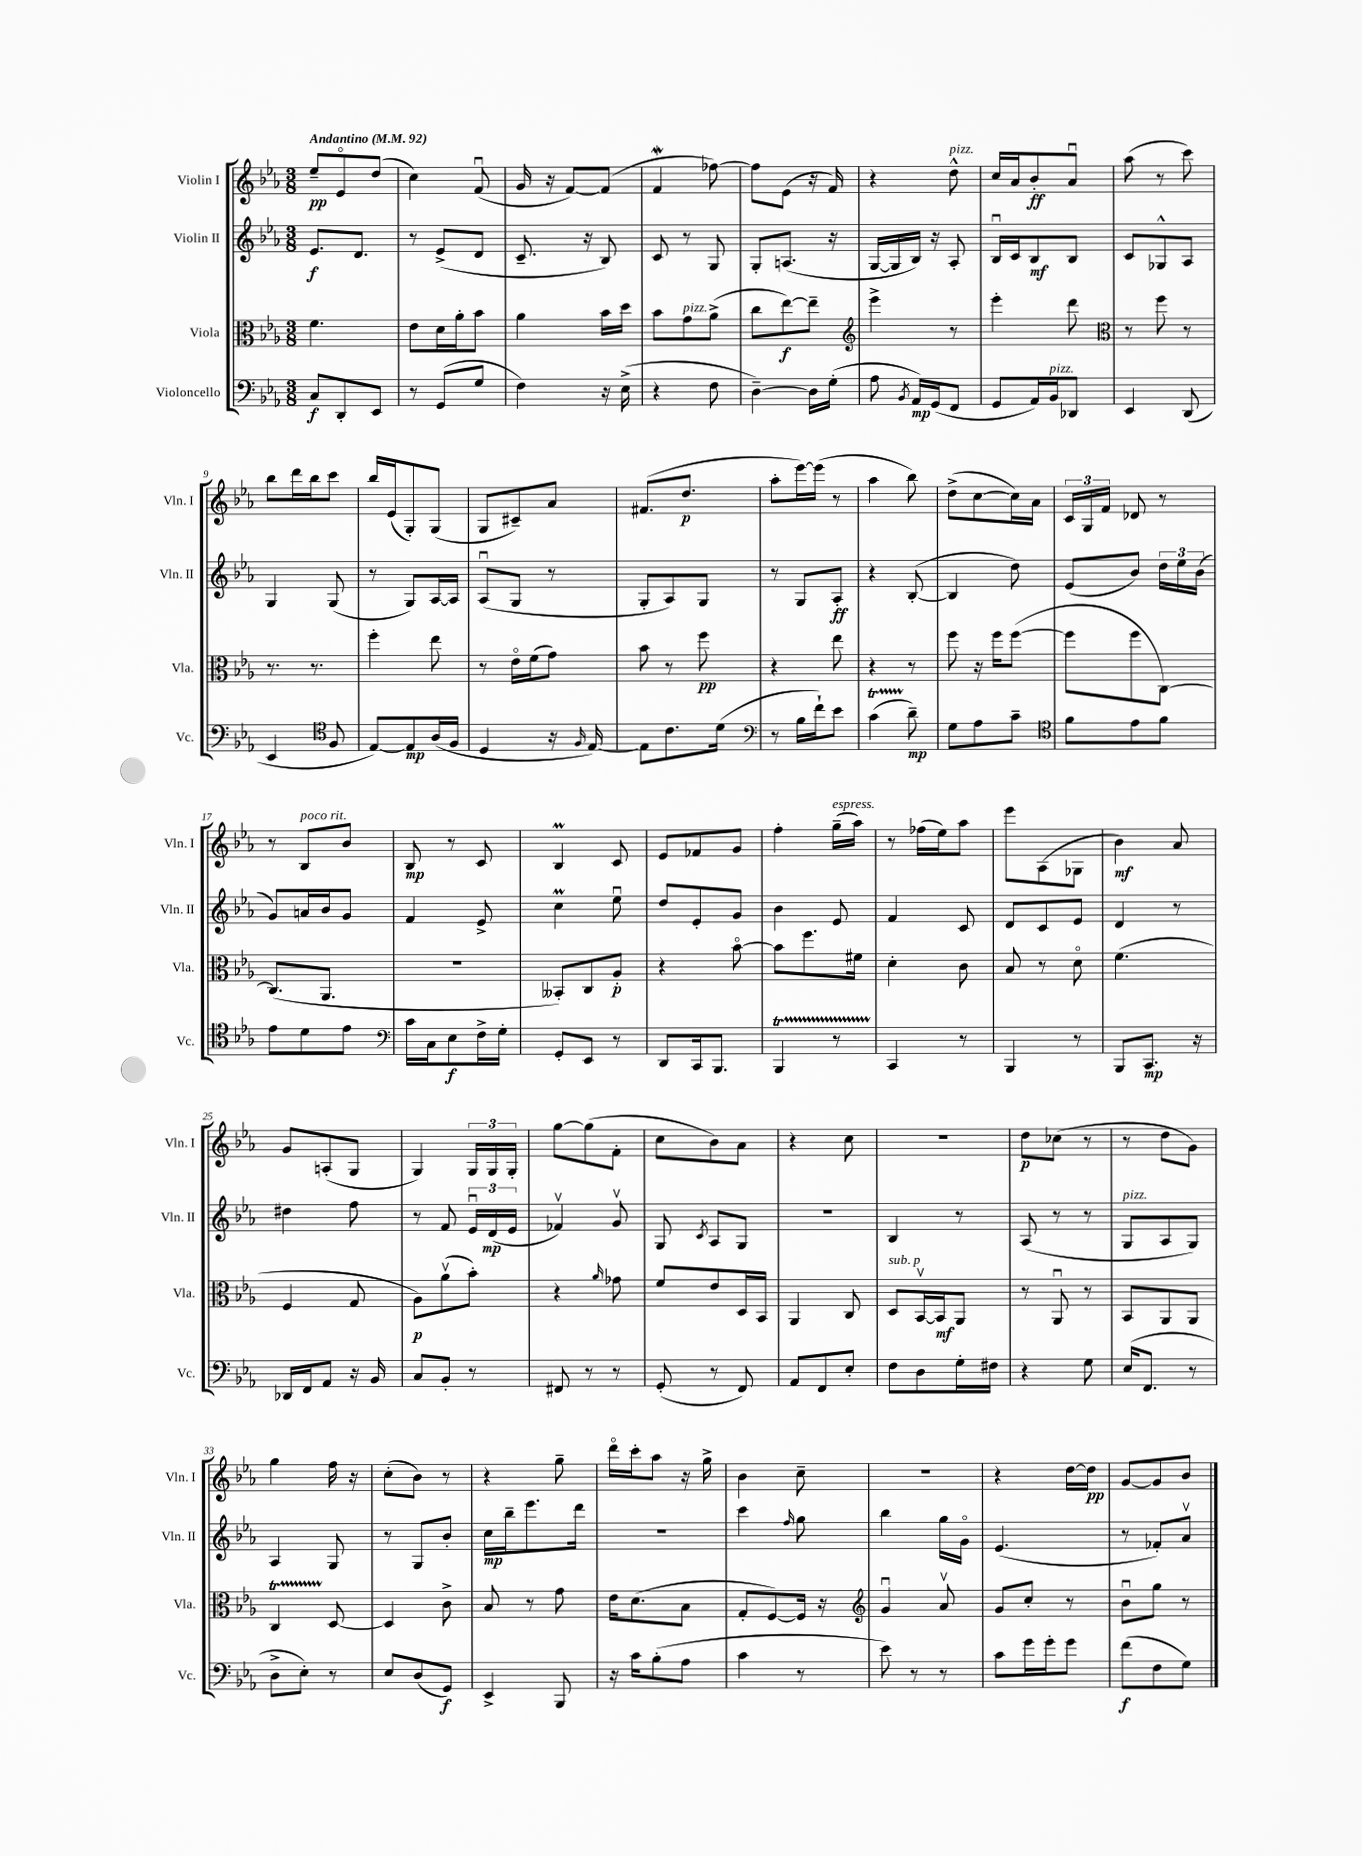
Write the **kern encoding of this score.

**kern	**dynam	**kern	**dynam	**kern	**dynam	**kern	**dynam
*part4	*part4	*part3	*part3	*part2	*part2	*part1	*part1
*staff4	*staff4	*staff3	*staff3	*staff2	*staff2	*staff1	*staff1
*I"Violoncello	*	*I"Viola	*	*I"Violin II	*	*I"Violin I	*
*I'Vc.	*	*I'Vla.	*	*I'Vln. II	*	*I'Vln. I	*
*clefF4	*	*clefC3	*	*clefG2	*	*clefG2	*
*k[b-e-a-]	*	*k[b-e-a-]	*	*k[b-e-a-]	*	*k[b-e-a-]	*
*M3/8	*	*M3/8	*	*M3/8	*	*M3/8	*
*MM92	*	*MM92	*	*MM92	*	*MM92	*
=1	=1	=1	=1	=1	=1	=1	=1
!	!	!	!	!	!	!LO:TX:a:B:t=Andantino	!
8C/L	f	4.f\	.	8.e-/L	f	8ee-~/L	pp
8DD'/	.	.	.	.	.	8e-/	.
.	.	.	.	8.d/J	.	.	.
8EE-/J	.	.	.	.	.	(8dd/J	.
=2	=2	=2	=2	=2	=2	=2	=2
8r	.	8e-\L	.	8r	.	4cc\)	.
(8GG/L	.	16d\L	.	(8e-^/L	.	.	.
.	.	16a-'\J	.	.	.	.	.
8G/J	.	8b-\J	.	8d/J	.	(8fu/	.
=3	=3	=3	=3	=3	=3	=3	=3
4F\)	.	4a-\	.	8.c~/	.	16g/	.
.	.	.	.	.	.	16r	.
.	.	.	.	.	.	[8f/L)	.
.	.	.	.	16r	.	.	.
16r	.	16b-\LL	.	8B-/)	.	(8f/J]	.
(16E-^\	.	16dd\JJ	.	.	.	.	.
=4	=4	=4	=4	=4	=4	=4	=4
4r	.	8b-\L	.	8c/	.	4fW/	.
!	!	!LO:TX:a:i:t=pizz.	!	!	!	!	!
.	.	8g\	.	8r	.	.	.
8F\	.	(8a-^\J	.	8G/	.	[8ff-X\)	.
=5	=5	=5	=5	=5	=5	=5	=5
[4D~\)	.	8cc\L	.	8G'/L	.	8ff-\L]	.
.	.	[8ee-\)	f	(8.An/J	.	(8e-\J	.
16D\LL]	.	8ee-~\J]	.	.	.	16r	.
(16G'\JJ	.	.	.	16r	.	16f/)	.
=6	=6	=6	=6	=6	=6	=6	=6
*	*	*clefG2	*	*	*	*	*
8A-\	.	4eee-^\	.	[16G/LL	.	4r	.
.	.	.	.	16G/]	.	.	.
8qBB-/	.	.	.	.	.	.	.
16AA-/LL)	mp	.	.	16B-/JJ)	.	.	.
(16GG/J	.	.	.	16r	.	.	.
!	!	!	!	!	!	!LO:TX:a:i:t=pizz.	!
8FF/J	.	8r	.	8A-'/	.	8dd^^\	.
=7	=7	=7	=7	=7	=7	=7	=7
8GG/L	.	4eee-'\	.	16B-u/LL	.	16cc/LL	.
.	.	.	.	16c/J	.	16a-/J	.
16AA-/L)	.	.	.	8B-/	mf	8b-'/	ff
!LO:TX:a:i:t=pizz.	!	!	!	!	!	!	!
16BB-/J	.	.	.	.	.	.	.
8DD-X/J	.	8ddd\	.	8B-/J	.	8a-u/J	.
=8	=8	=8	=8	=8	=8	=8	=8
*	*	*clefC3	*	*	*	*	*
4EE-/	.	8r	.	8c/L	.	(8aa-\	.
.	.	8ff\	.	8G-X^^/	.	8r	.
(8DD/	.	8r	.	8A-/J	.	8ccc\)	.
!!LO:LB:g=z
=9	=9	=9	=9	=9	=9	=9	=9
4EE-/	.	8.r	.	4G/	.	8bb-\L	.
.	.	.	.	.	.	16ddd\L	.
.	.	8.r	.	.	.	16bb-\J	.
*clefC4	*	*	*	*	*	*	*
8F/	.	.	.	(8G/	.	8ccc\J	.
=10	=10	=10	=10	=10	=10	=10	=10
[8E-/L)	.	4ff'\	.	8r	.	16bb-/LL	.
.	.	.	.	.	.	(16e-/J	.
8E-/]	mp	.	.	8G/L)	.	8G'/)	.
(16A-/L	.	8ee-\	.	[16A-/L	.	(8G/J	.
16F/JJ	.	.	.	16A-/JJ]	.	.	.
=11	=11	=11	=11	=11	=11	=11	=11
4D/	.	8r	.	(8A-u/L	.	8G/L	.
.	.	16e-\LL	.	8G/J	.	8c#X~/)	.
.	.	(16f\J	.	.	.	.	.
16r	.	8g\J)	.	8r	.	8a-/J	.
16qqF/	.	.	.	.	.	.	.
[16E-/)	.	.	.	.	.	.	.
=12	=12	=12	=12	=12	=12	=12	=12
8E-\L]	.	8b-\	.	8G'/L	.	(8.f#X/L	.
8.c\	.	8r	.	8A-/)	.	.	.
.	.	.	.	.	.	8.dd/J	p
.	.	8ff\	pp	8G/J	.	.	.
(16d\Jk	.	.	.	.	.	.	.
=13	=13	=13	=13	=13	=13	=13	=13
*clefF4	*	*	*	*	*	*	*
8r	.	4r	.	8r	.	8aa-'\L	.
16B-\LL	.	.	.	8G/L	.	[16eee-\L)	.
16f`\J)	.	.	.	.	.	(16eee-\JJ]	.
8e-\J	.	8ee-\	.	8A-'/J	ff	8r	.
=14	=14	=14	=14	=14	=14	=14	=14
(4cT\	.	4r	.	4r	.	4aa-\	.
8d~\)	mp	8r	.	([8B-'/	.	8bb-\)	.
=15	=15	=15	=15	=15	=15	=15	=15
8G\L	.	8ff\	.	4B-/]	.	(8dd^\L	.
8A-\	.	16r	.	.	.	[8cc\	.
.	.	16ff\KL	.	.	.	.	.
8c~\J	.	([8ff\J	.	8dd\)	.	16cc\L])	.
.	.	.	.	.	.	16a-\JJ	.
=16	=16	=16	=16	=16	=16	=16	=16
*clefC4	*	*	*	*	*	*	*
8f\L	.	8ff\L]	.	(8e-/L	.	24c/LL	.
.	.	.	.	.	.	24G/	.
.	.	.	.	.	.	24f/JJ	.
8e-\	.	8ff\	.	8b-/J)	.	8d-X/	.
8f\J	.	[8C\J)	.	24dd\LL	.	8r	.
.	.	.	.	24ee-\	.	.	.
.	.	.	.	(24b-\JJ	.	.	.
!!LO:LB:g=z
=17	=17	=17	=17	=17	=17	=17	=17
8e-\L	.	(8.C/L]	.	8g/L)	.	8r	.
!	!	!	!	!	!	!LO:TX:a:i:t=poco rit.	!
8d\	.	.	.	16an/L	.	8B-/L	.
.	.	8.AA-/J	.	16b-/J	.	.	.
8e-\J	.	.	.	8g/J	.	8b-/J	.
=18	=18	=18	=18	=18	=18	=18	=18
*clefF4	*	*	*	*	*	*	*
16c\LL	.	4.r	.	4f/	.	8B-/	mp
16C\J	.	.	.	.	.	.	.
8E-\	f	.	.	.	.	8r	.
16F^\L	.	.	.	8e-^/	.	8c/	.
16G'\JJ	.	.	.	.	.	.	.
=19	=19	=19	=19	=19	=19	=19	=19
8GG'/L	.	8BB--X'/L)	.	4ccM\	.	4B-M/	.
8EE-/J	.	8C/	.	.	.	.	.
8r	.	8A-'/J	p	8ee-u\	.	8c/	.
=20	=20	=20	=20	=20	=20	=20	=20
8DD/L	.	4r	.	8dd/L	.	8e-/L	.
16CC/k	.	.	.	8e-'/	.	8f-X/	.
8.BBB-/J	.	.	.	.	.	.	.
.	.	[8b-\	.	8g/J	.	8g/J	.
=21	=21	=21	=21	=21	=21	=21	=21
4BBB-T/	.	8b-\L]	.	4b-\	.	4ff'\	.
.	.	8.ff\	.	.	.	.	.
!	!	!	!	!	!	!LO:TX:a:i:t=espress.	!
8r	.	.	.	8e-/	.	(16gg~\LL	.
.	.	16f#X\Jk	.	.	.	16aa-\JJ)	.
=22	=22	=22	=22	=22	=22	=22	=22
4CC/	.	4d'\	.	4f/	.	8r	.
.	.	.	.	.	.	(16ff-X\LL	.
.	.	.	.	.	.	16ee-\J)	.
8r	.	8c\	.	8c/	.	8aa-\J	.
=23	=23	=23	=23	=23	=23	=23	=23
4BBB-/	.	8B-/	.	8d/L	.	8eee-\L	.
.	.	8r	.	8c/	.	(8A-\	.
8r	.	8d\	.	8e-/J	.	8G-X\J	.
=24	=24	=24	=24	=24	=24	=24	=24
8BBB-/L	.	(4.f\	.	4d/	.	4b-\)	mf
8.CC/J	mp	.	.	.	.	.	.
.	.	.	.	8r	.	8a-/	.
16r	.	.	.	.	.	.	.
!!LO:LB:g=z
=25	=25	=25	=25	=25	=25	=25	=25
16DD-X/LL	.	4F/	.	4dd#X\	.	8g/L	.
16FF/J	.	.	.	.	.	.	.
8AA-/J	.	.	.	.	.	(8An'/	.
16r	.	8G/	.	8ff\	.	8G/J	.
16BB-/	.	.	.	.	.	.	.
=26	=26	=26	=26	=26	=26	=26	=26
8C/L	.	8A-\L)	p	8r	.	4G/)	.
8BB-'/J	.	(8a-v\	.	8f/	.	.	.
8r	.	8b-'\J)	.	24e-u/LL	.	24G/LL	.
.	.	.	.	(24d/	mp	24G/	.
.	.	.	.	24e-/JJ	.	24G'/JJ	.
=27	=27	=27	=27	=27	=27	=27	=27
8FF#X/	.	4r	.	4f-Xv/)	.	[8gg\L	.
8r	.	.	.	.	.	(8gg\]	.
.	.	16qqa-/	.	.	.	.	.
8r	.	8g-X\	.	8gv/	.	8f'\J	.
=28	=28	=28	=28	=28	=28	=28	=28
(8GG'/	.	8f/L	.	8G/	.	8cc\L	.
.	.	.	.	8qc/	.	.	.
8r	.	8e-/	.	8A-/L	.	8b-\)	.
8FF/)	.	16D/L	.	8G/J	.	8a-\J	.
.	.	16BB-/JJ	.	.	.	.	.
=29	=29	=29	=29	=29	=29	=29	=29
8AA-/L	.	4AA-/	.	4.r	.	4r	.
8FF/	.	.	.	.	.	.	.
8E-'/J	.	8C/	.	.	.	8cc\	.
=30	=30	=30	=30	=30	=30	=30	=30
!	!	!LO:TX:a:i:t=sub. p	!	!	!	!	!
8F\L	.	8D/L	.	4B-/	.	4.r	.
8D\	.	[16BB-v/L	.	.	.	.	.
.	.	16BB-/J]	mf	.	.	.	.
16G'\L	.	8AA-/J	.	8r	.	.	.
16F#X\JJ	.	.	.	.	.	.	.
=31	=31	=31	=31	=31	=31	=31	=31
4r	.	8r	.	(8A-/	.	8dd\L	p
.	.	8AA-u/	.	8r	.	(8cc-X\J	.
8G\	.	8r	.	8r	.	8r	.
=32	=32	=32	=32	=32	=32	=32	=32
!	!	!	!	!LO:TX:a:i:t=pizz.	!	!	!
(16E-/KL	.	8BB-/L	.	8G/L	.	8r	.
8.FF/J	.	.	.	.	.	.	.
.	.	8AA-/	.	8A-/	.	8dd\L	.
8r	.	8AA-/J	.	8G/J)	.	8g\J)	.
!!LO:LB:g=z
=33	=33	=33	=33	=33	=33	=33	=33
8D^\L	.	4CT/	.	4A-/	.	4gg\	.
8E-'\J)	.	.	.	.	.	.	.
8r	.	[8D/	.	8G/	.	16ff\	.
.	.	.	.	.	.	16r	.
=34	=34	=34	=34	=34	=34	=34	=34
8E-/L	.	4D/]	.	8r	.	(8cc'\L	.
(8D/	.	.	.	8G/L	.	8b-\J)	.
8GG/J)	f	8c^\	.	8b-'/J	.	8r	.
=35	=35	=35	=35	=35	=35	=35	=35
4EE-^/	.	8B-/	.	16cc\LL	mp	4r	.
.	.	.	.	16bb-~\J	.	.	.
.	.	8r	.	8.eee-\	.	.	.
8BBB-/	.	8g\	.	.	.	8gg~\	.
.	.	.	.	16ddd\Jk	.	.	.
=36	=36	=36	=36	=36	=36	=36	=36
16r	.	16e-\KL	.	4.r	.	16ddd\LL	.
16c\KL	.	(8.d\	.	.	.	16ccc'\J	.
(8B-'\	.	.	.	.	.	8aa-\J	.
8A-\J	.	8B-\J	.	.	.	16r	.
.	.	.	.	.	.	16gg^\	.
=37	=37	=37	=37	=37	=37	=37	=37
4c\	.	8G'/L	.	4ccc\	.	4b-\	.
.	.	[8F/)	.	.	.	.	.
.	.	.	.	16qqff/	.	.	.
8r	.	16F/Jk]	.	8gg\	.	8cc~\	.
.	.	16r	.	.	.	.	.
=38	=38	=38	=38	=38	=38	=38	=38
*	*	*clefG2	*	*	*	*	*
8e-\)	.	4gu/	.	4bb-\	.	4.r	.
8r	.	.	.	.	.	.	.
8r	.	8a-v/	.	16gg\LL	.	.	.
.	.	.	.	16g\JJ	.	.	.
=39	=39	=39	=39	=39	=39	=39	=39
8c\L	.	8g/L	.	(4.e-/	.	4r	.
16g\L	.	8cc'/J	.	.	.	.	.
16g'\J	.	.	.	.	.	.	.
8g\J	.	8r	.	.	.	[16dd\LL	.
.	.	.	.	.	.	16dd\JJ]	pp
=40	=40	=40	=40	=40	=40	=40	=40
(8f\L	f	8b-u\L	.	8r	.	[8g/L	.
8F\	.	8gg\J	.	8f-X'/L)	.	8g/]	.
8G\J)	.	8r	.	8a-v/J	.	8b-/J	.
==	==	==	==	==	==	==	==
*-	*-	*-	*-	*-	*-	*-	*-
